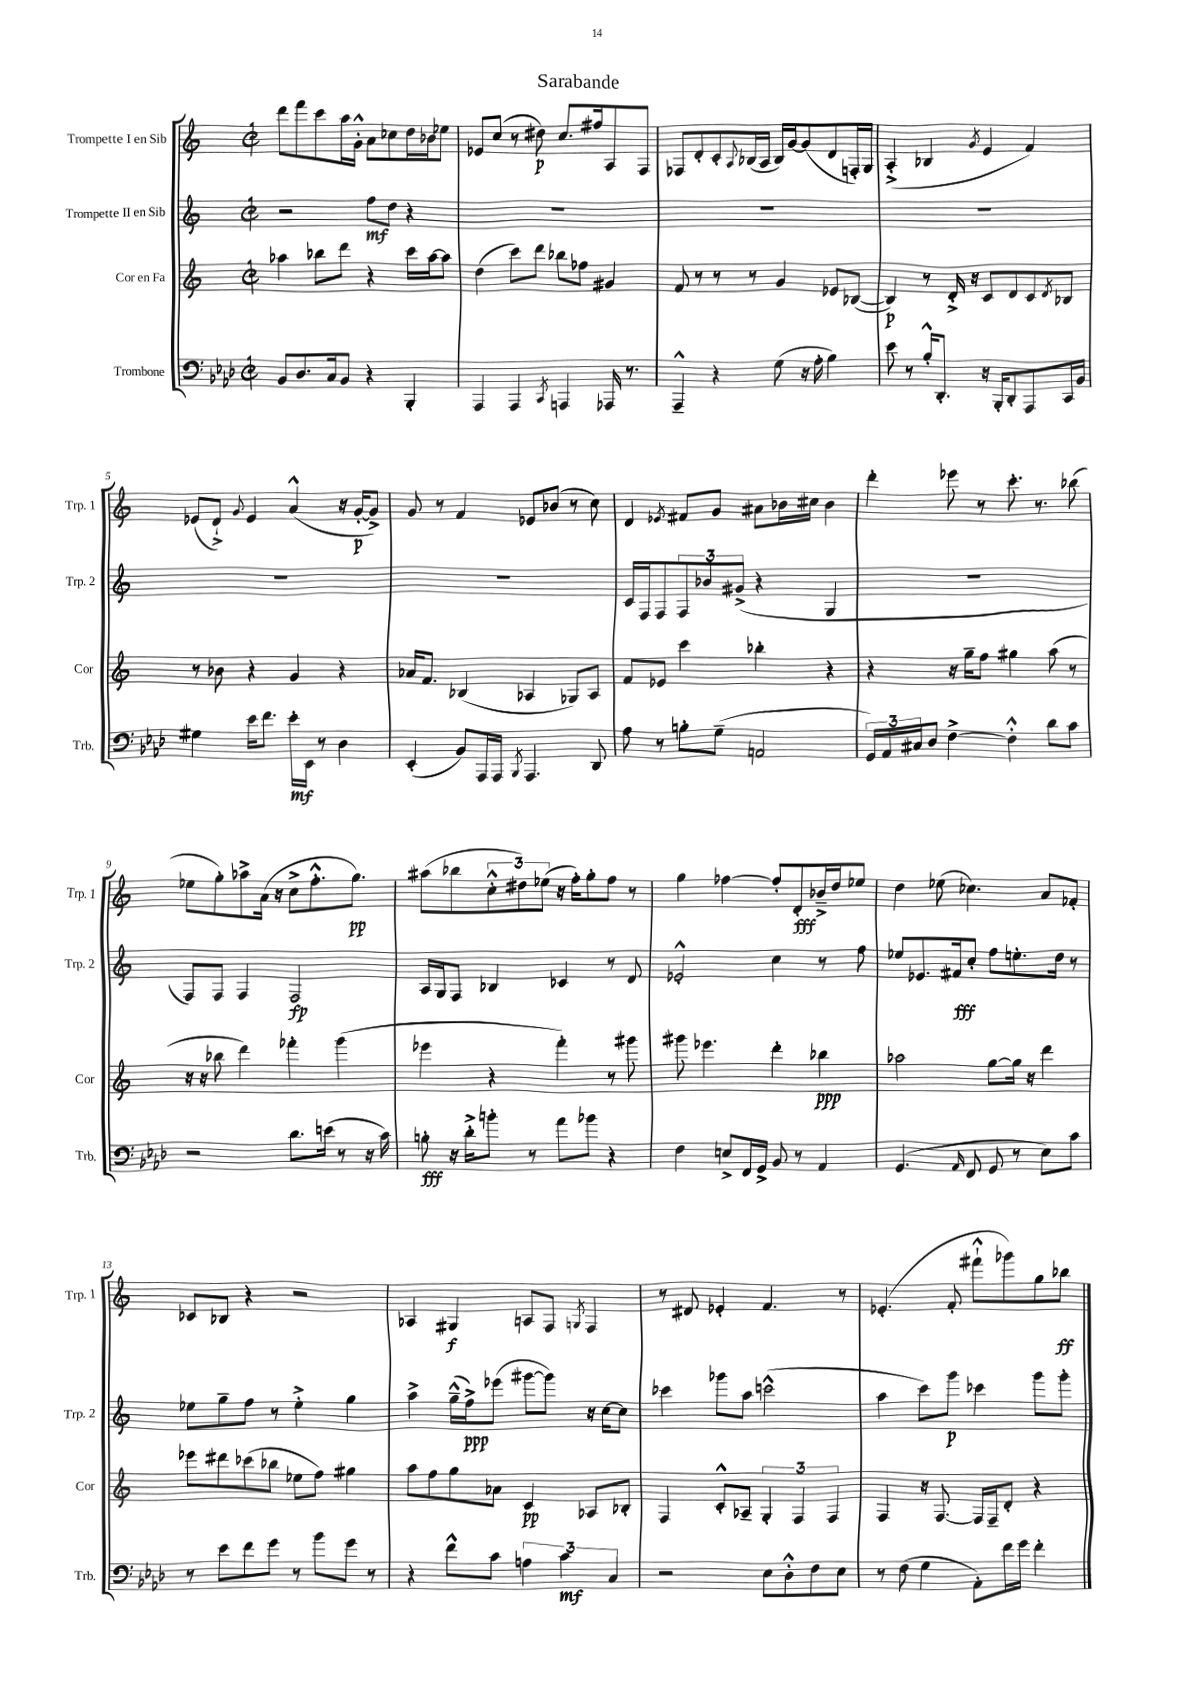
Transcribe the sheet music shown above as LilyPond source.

\header { title = "Sarabande" }
<<
\new StaffGroup <<
\new Staff = "s0" \with { instrumentName = "Trompette I en Sib" shortInstrumentName = "Trp. 1" } {
    \clef treble \key c \major \defaultTimeSignature \time 2/2
    d'''8 f'''8 c'''8 a''16 g'16-.-^ a'8 ces''8 d''16 bes'16 ees''8 |
    ees'8 c''8( r8 dis''8\p) c''8. fis''16 a8 f8 |
    fes8 d'8-. c'8-. \appoggiatura { a8 } bes16( a16 bes16) g'16~ g'8( d'8 f16-.) g16 |
    a4-.->( bes4 \acciaccatura { g'8 } e'4 f'4) |
    ees'8( d'8-!->) \appoggiatura { g'8 } ees'4 a'4-^( r16 g'16~-.\p g'8->) |
    g'8 r8 f'4 ees'8 bes'8( r8 c''8) |
    d'4 \acciaccatura { ees'8 } fis'8 g'8 ais'8 bes'16 cis''16 bes'4 |
    d'''4-. ees'''8 r8 c'''8.-. r8. bes''8( |
    ees''8 g''8-.) aes''8-> a'16( r16 c''8-> f''8.-.-^ g''8.\pp) |
    ais''8( bes''8 \tuplet 3/2 { c''8-.-^ dis''8) ees''8( } r16 f''16-.) g''8-. f''8 r8 |
    g''4 fes''4~ fes''8-. d'8-.\fff bes'16---> d''16 ees''8 |
    d''4 ees''8( ces''4.) a'8 fes'8-. |
    ces'8 bes8 r4 r2 |
    aes4 gis4\f a8 f8 \acciaccatura { g8 } f4 |
    r8 dis'8 ees'4-. f'4. r8 |
    ees'4.-.( f'8-. fis'''8-!-^ ges'''8) g''8 bes''8\ff \bar "|." |
}
\new Staff = "s1" \with { instrumentName = "Trompette II en Sib" shortInstrumentName = "Trp. 2" } {
    \clef treble \key c \major \defaultTimeSignature \time 2/2
    r2 f''8\mf d''8 r4 |
    R1 |
    R1 |
    R1 |
    R1 |
    R1 |
    c'16 f16 f8 \tuplet 3/2 { f8 bes'8 gis'8->( } r4 g4 |
    R1 |
    f8) f8 f4 f2\fp |
    a16 g16 f8 bes4 ces'4 r8 d'8 |
    ees'2-.-^ c''4 r8 f''8 |
    ees''8 ees'8. fis'16\fff c''8-. f''8 e''8.-. d''16 r8 |
    ees''8 g''8-- f''8 r8 ees''4-.-> g''4 |
    a''4-> g''16---^( f''16->\ppp) ees'''8( gis'''8~ gis'''8) r16 c''16~ c''8 |
    ces'''4 ges'''8 a''8 c'''2-^( |
    a''4 c'''8) g'''8\p ces'''4 g'''8 g'''8-. \bar "|." |
}
\new Staff = "s2" \with { instrumentName = "Cor en Fa" shortInstrumentName = "Cor" } {
    \clef treble \key c \major \defaultTimeSignature \time 2/2
    aes''4 bes''8 d'''8 r4 c'''16 aes''16~ aes''8 |
    d''4( c'''8) d'''8 bes''8 fes''8 gis'4 |
    f'8 r8 r8 r8 g'4 ees'8 bes8~( |
    bes4\p) r8 d'16-.-> r16 c'8 d'8 c'8 \acciaccatura { d'8 } bes8 |
    r8 bes'8 r4 g'4 r4 |
    aes'16 f'8. bes4( aes4 ges8) aes8 |
    f'8 ees'8 c'''4 bes''4-. r4 |
    r4 r16 g''16-- f''8 gis''4 a''8( r8 |
    r16 r16 bes''8 d'''4) fes'''4-. g'''4( |
    ees'''4 r4 f'''4-.) r8 gis'''8 |
    gis'''8 ees'''4. d'''4-. bes''4\ppp |
    aes''2 g''8~ g''16 r16 d'''4 |
    ees'''8 dis'''8 ces'''8( bes''8 ees''8 f''8) gis''4 |
    a''8 f''8 g''8 aes'8 c'4\pp aes8 bes8-. |
    f4 c'8-.-^ aes8-- \tuplet 3/2 { g4-. f4 f4 } |
    f4 r16 f8.~ f16 f16-- d'8-. r4 \bar "|." |
}
\new Staff = "s3" \with { instrumentName = "Trombone" shortInstrumentName = "Trb." } {
    \clef bass \key aes \major \defaultTimeSignature \time 2/2
    bes,8 des8. c16 bes,8 r4 bes,,4-. |
    aes,,4 aes,,4 \acciaccatura { c,8 } a,,4 aes,,16 r8. |
    aes,,4---^ r4 g8( r16 aes16-. bes4) |
    ees'8 r8 bes16-.-^ des,8.-. r16 bes,,16-. des,8-. aes,,8 c,16 bes,16 |
    gis4 ees'16 f'8. ees'16-.\mf ees,16 r8 des4 |
    ees,4-.( bes,8) aes,,16 aes,,16 \acciaccatura { bes,,8 } aes,,4. des,8 |
    aes8 r8 b8-. g8--( a,2 |
    \tuplet 3/2 { g,16) aes,16 cis16 } des8 f4~-> f4-.-^ des'8 c'8 |
    r2 des'8. e'16( r8 r16 c'16) |
    b8-.\fff r16 des'16-.-> b'8-. r8 aes'8 bes'8 r4 |
    f4 e8-> f,16 g,16-> bes,8 r8 aes,4 |
    g,4.( \grace { aes,16 } f,8 g,8 r8 ees8) c'8 |
    r8 ees'8 f'8 g'8 r8 bes'8 g'8 r8 |
    r4 f'8-^ c'8 \tuplet 3/2 { a4 c'4\mf c4 } |
    r2 ees8 des8-.-^ f8 ees8 |
    r8 f8( g4 aes,8-.) f'16 g'16 f'4-. \bar "|." |
}
>>
>>
